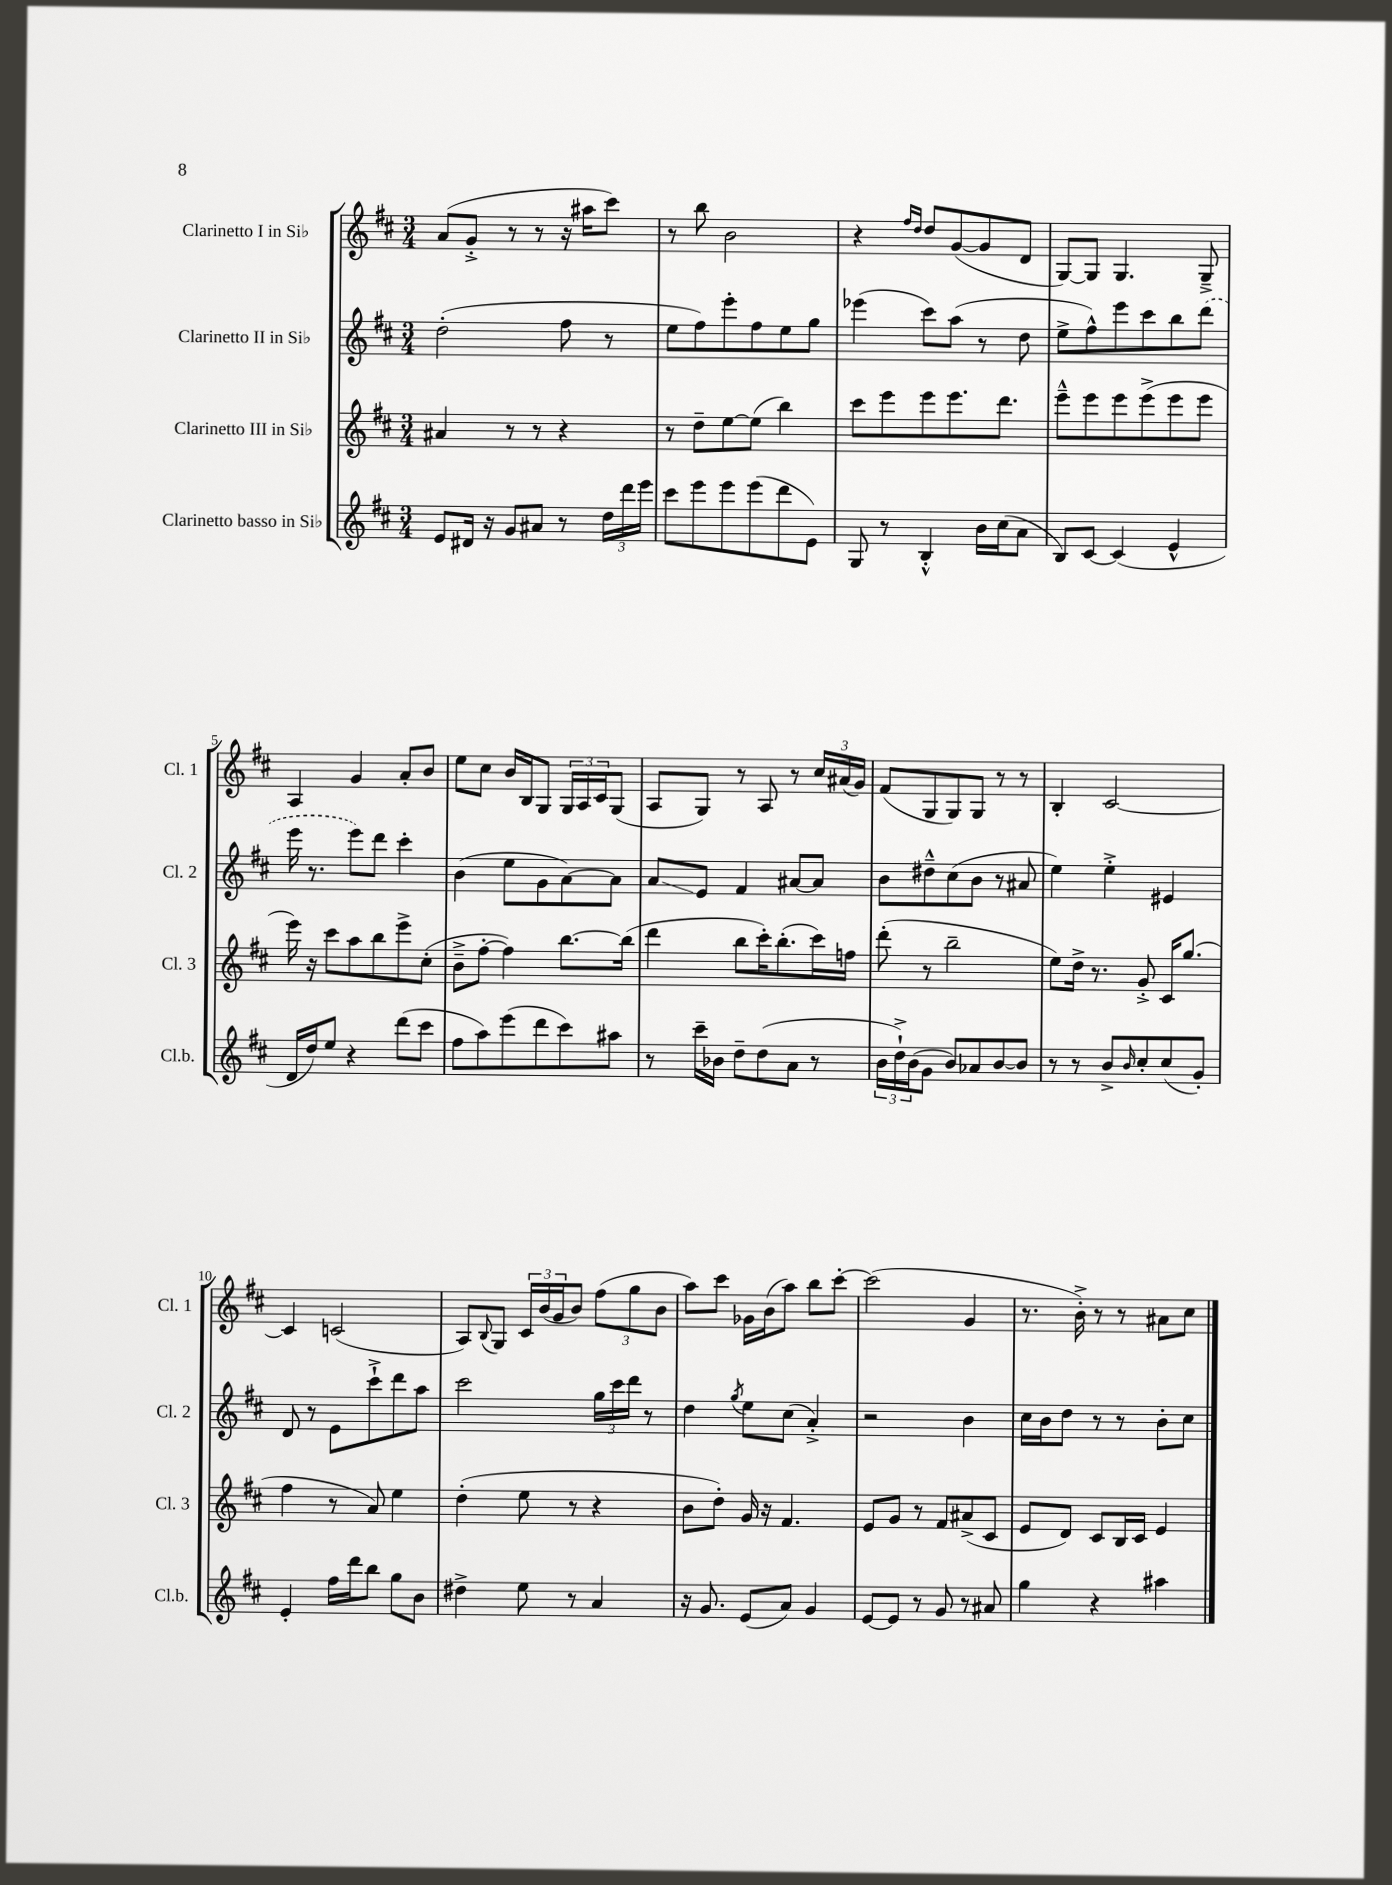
<<
\new StaffGroup <<
\new Staff = "s0" \with { instrumentName = "Clarinetto I in Sib" shortInstrumentName = "Cl. 1" } {
    \clef treble \key d \major \numericTimeSignature \time 3/4
    a'8( g'8-.-> r8 r8 r16 ais''16 cis'''8) |
    r8 b''8 b'2 |
    r4 \grace { fis''16 d''16 } d''8 g'8~( g'8 d'8 |
    g8~) g8 g4. g8---> |
    a4 g'4 a'8-. b'8 |
    e''8 cis''8 b'16 b16 g8 \tuplet 3/2 { g16 a16 cis'16 } g8( |
    a8 g8) r8 a8 r8 \tuplet 3/2 { cis''16 ais'16( g'16) } |
    fis'8( g8 g8) g8 r8 r8 |
    b4-. cis'2~ |
    cis'4 c'2( |
    a8) \appoggiatura { b8 } g8 \tuplet 3/2 { cis'16 b'16( g'16 } b'8) \tuplet 3/2 { fis''8( g''8 b'8 } |
    a''8) cis'''8 ges'16 b'16( a''8) b''8 cis'''8~-. |
    cis'''2( g'4 |
    r8. b'16-.->) r8 r8 ais'8 cis''8 \bar "|." |
}
\new Staff = "s1" \with { instrumentName = "Clarinetto II in Sib" shortInstrumentName = "Cl. 2" } {
    \clef treble \key d \major \numericTimeSignature \time 3/4
    d''2-.( fis''8 r8 |
    e''8 fis''8) e'''8-. fis''8 e''8 g''8 |
    ees'''4( cis'''8) a''8( r8 d''8 |
    e''8-> fis''8-^) e'''8 cis'''8 b''8 \once \slurDashed d'''8( |
    e'''16 r8. e'''8) d'''8 cis'''4-. |
    b'4( e''8 g'8 a'8~) a'8 |
    a'8\glissando e'8 fis'4 ais'8~ ais'8 |
    b'8 dis''8---^ cis''8( b'8 r8 ais'8 |
    e''4) e''4-.-> eis'4 |
    d'8 r8 e'8 cis'''8-!-> d'''8 a''8 |
    cis'''2 \tuplet 3/2 { g''16 cis'''16 d'''16 } r8 |
    d''4 \acciaccatura { g''8 } e''8 cis''8( a'4-.->) |
    r2 b'4 |
    cis''16 b'16 d''8 r8 r8 b'8-. cis''8 \bar "|." |
}
\new Staff = "s2" \with { instrumentName = "Clarinetto III in Sib" shortInstrumentName = "Cl. 3" } {
    \clef treble \key d \major \numericTimeSignature \time 3/4
    ais'4 r8 r8 r4 |
    r8 d''8-- e''8~ e''8( b''4) |
    cis'''8 e'''8 e'''8 e'''8. d'''8. |
    e'''8---^ e'''8 e'''8 e'''8->( e'''8 e'''8 |
    e'''16) r16 cis'''8 a''8 b''8 e'''8-> cis''8-.( |
    b'8---> fis''8~-. fis''4) b''8.~ b''16( |
    d'''4 b''8 cis'''16-.) b''8.-.( cis'''16) f''16 |
    d'''8-.( r8 b''2-- |
    e''8) d''16-> r8. g'8-.-> cis'16 g''8.( |
    fis''4 r8 a'8) e''4 |
    d''4-.( e''8 r8 r4 |
    b'8 d''8-.) g'16 r16 fis'4. |
    e'8 g'8 r8 fis'8 ais'8->( cis'8 |
    e'8 d'8) cis'8 b16 cis'16 e'4 \bar "|." |
}
\new Staff = "s3" \with { instrumentName = "Clarinetto basso in Sib" shortInstrumentName = "Cl.b." } {
    \clef treble \key d \major \numericTimeSignature \time 3/4
    e'8 dis'16 r16 g'8 ais'8 r8 \tuplet 3/2 { d''16 d'''16 e'''16 } |
    cis'''8 e'''8 e'''8 e'''8( d'''8 e'8) |
    g8 r8 b4-.-^ b'16 cis''16( a'8 |
    b8) cis'8~ cis'4( e'4-^ |
    d'16 d''16) e''8 r4 d'''8( cis'''8 |
    fis''8 a''8) e'''8( d'''8 cis'''8) ais''8 |
    r8 cis'''16-- bes'16 d''8-- d''8( a'8 r8 |
    \tuplet 3/2 { b'16 d''16-!->) b'16( } g'8 b'8) aes'8 b'8~ b'8 |
    r8 r8 b'8-> \grace { b'16 } cis''8-. cis''8( g'8-.) |
    e'4-. fis''16 d'''16 b''8 g''8 b'8 |
    dis''4-> e''8 r8 a'4 |
    r16 g'8. e'8( a'8) g'4 |
    e'8~ e'8 r8 g'8 r8 ais'8 |
    g''4 r4 ais''4 \bar "|." |
}
>>
>>
